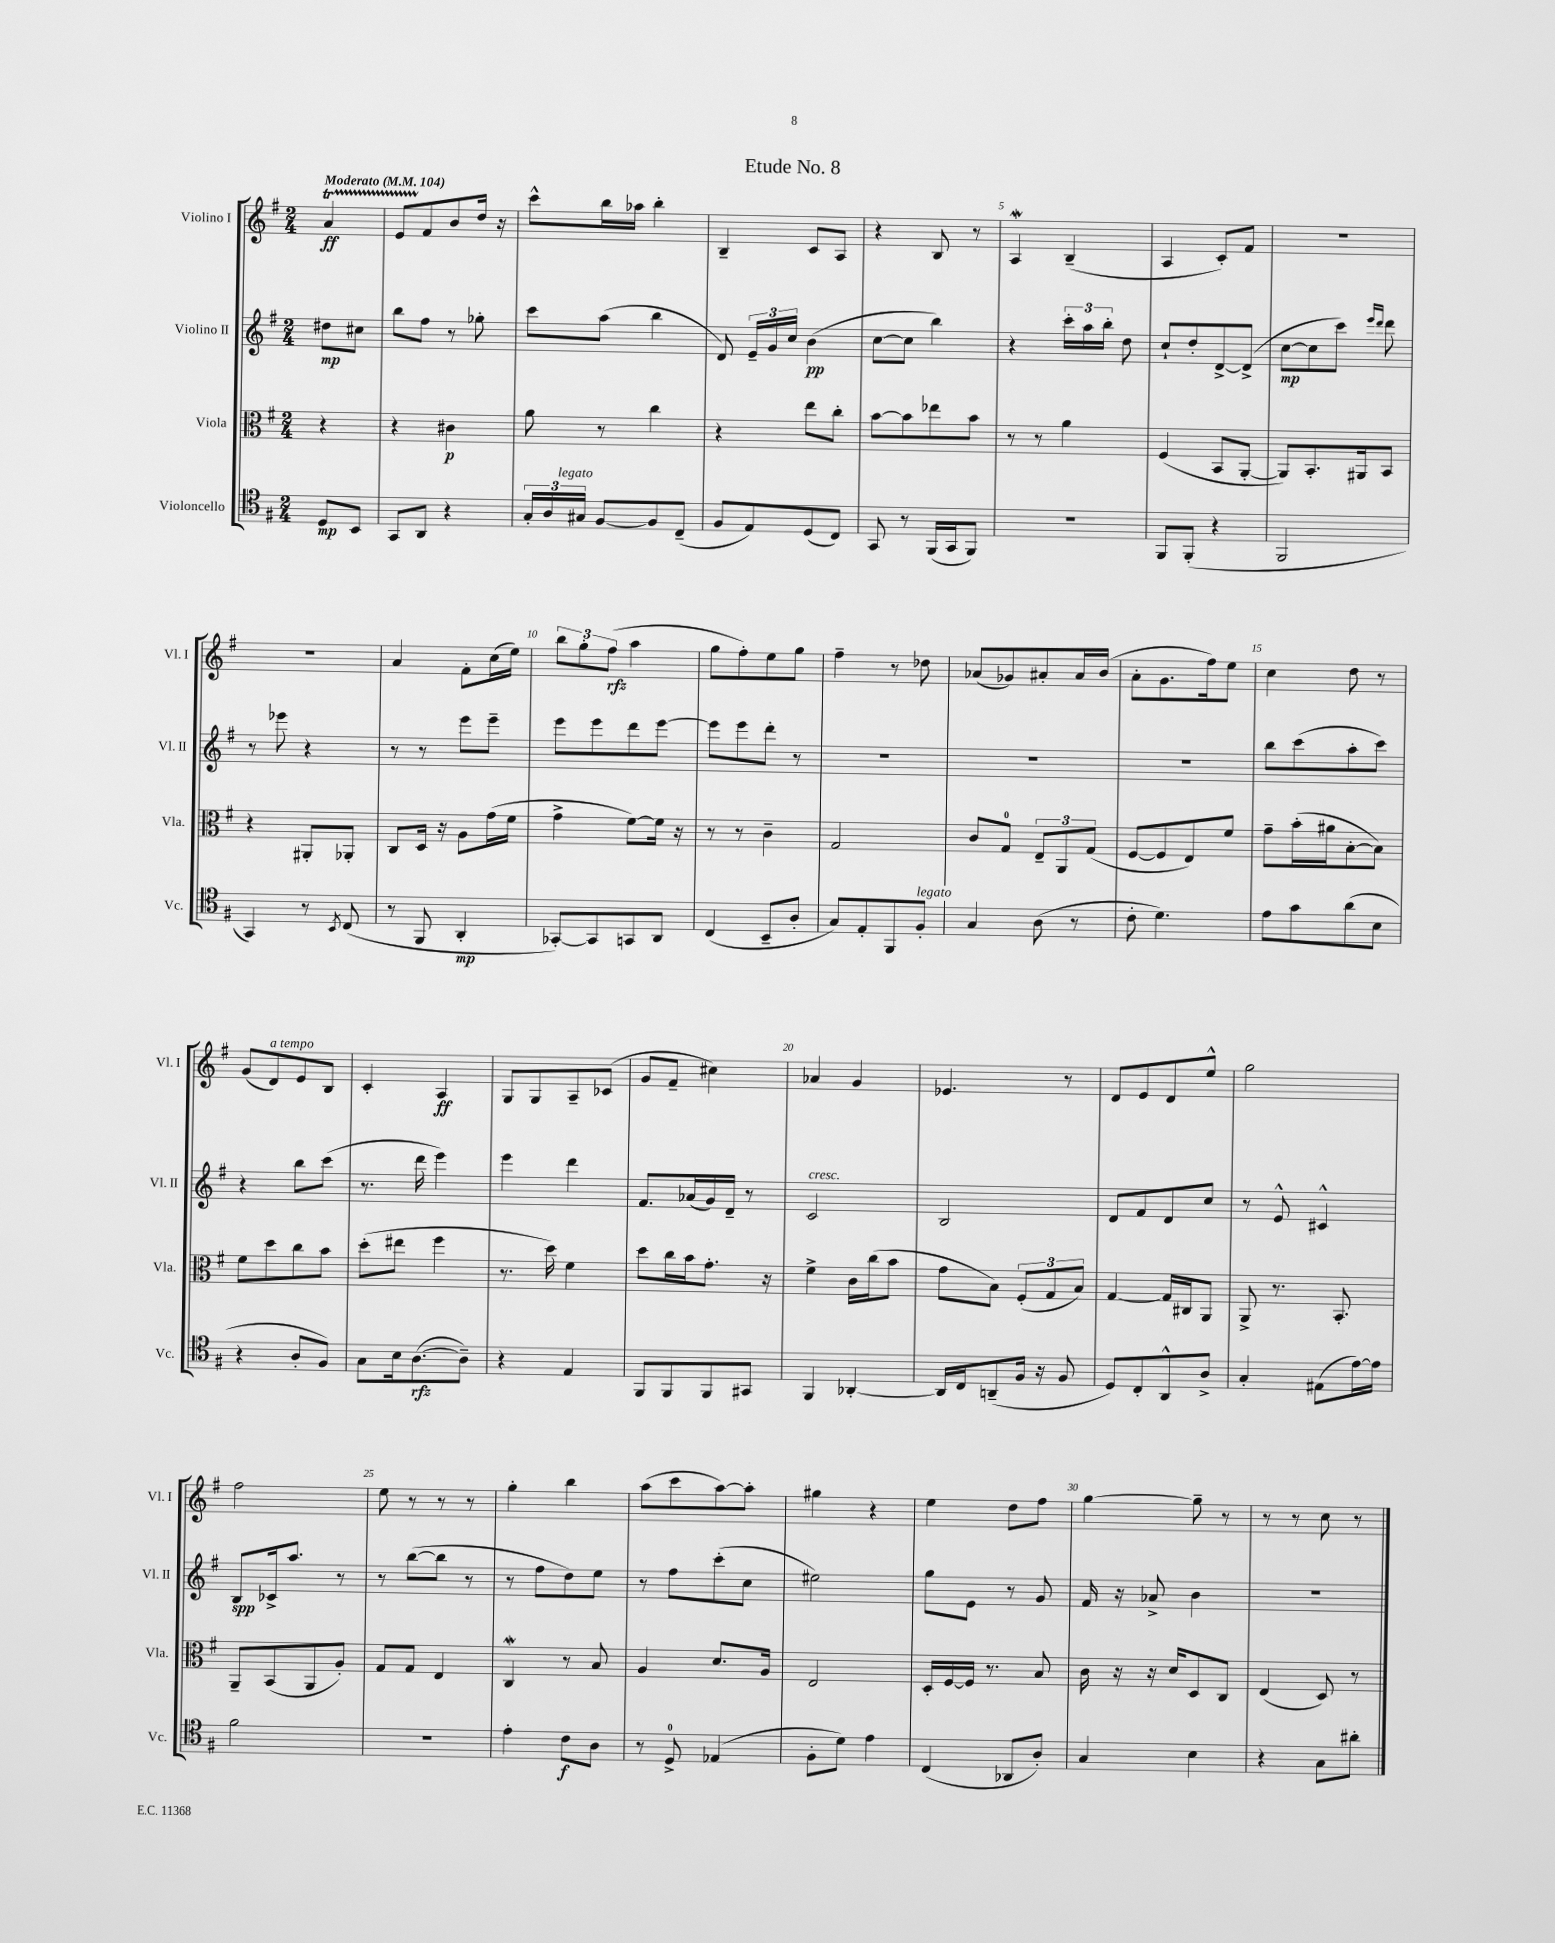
\header { title = "Etude No. 8" }
<<
\new StaffGroup <<
\new Staff = "s0" \with { instrumentName = "Violino I" shortInstrumentName = "Vl. I" } {
    \clef treble \key g \major \numericTimeSignature \time 2/4 \partial 4 \tempo "Moderato" 4 = 104
    \autoBeamOff a'4\startTrillSpan\ff |
    e'8[ fis'8\stopTrillSpan b'8 d''16] r16 |
    c'''8[-^ b''16 aes''16] b''4-. |
    b4-- c'8[ a8] |
    r4 b8 r8 |
    a4\mordent b4--( |
    a4 c'8[-.) fis'8] |
    r2 |
    R2 |
    a'4 fis'8[-. c''16( e''16]) |
    \tuplet 3/2 { b''8[ g''8-. fis''8]\rfz( } a''4 |
    g''8[ fis''8-.) e''8 g''8] |
    fis''4-- r8 des''8 |
    aes'8[( ges'8) ais'8-. ais'16 b'16]( |
    a'8[-. g'8. fis''16) e''8] |
    c''4 d''8 r8 |
    g'8[( d'8^\markup { \italic "a tempo" }) e'8 b8] |
    c'4-. a4\ff |
    g8[ g8 a8-- ces'8]( |
    g'8[ fis'8]-- cis''4) |
    aes'4 g'4 |
    ees'4. r8 |
    d'8[ e'8 d'8 e''8]-^ |
    g''2 |
    fis''2 |
    e''8 r8 r8 r8 |
    g''4-. b''4 |
    a''8[( c'''8 a''8~) a''8]-. |
    gis''4 r4 |
    e''4 d''8[ fis''8] |
    g''4~ g''8-- r8 |
    r8 r8 c''8 r8 \bar "|." |
}
\new Staff = "s1" \with { instrumentName = "Violino II" shortInstrumentName = "Vl. II" } {
    \clef treble \key g \major \numericTimeSignature \time 2/4 \partial 4
    \autoBeamOff dis''8[\mp cis''8] |
    b''8[ fis''8] r8 ges''8-. |
    c'''8[ a''8]( b''4 |
    d'8) \tuplet 3/2 { e'16[-- g'16 c''16] } b'4\pp( |
    c''8[~ c''8] b''4) |
    r4 \tuplet 3/2 { c'''16[-. a''16 b''16]-. } d''8 |
    c''8[-! d''8-. d'8~-> d'8]->( |
    c''8[~\mp c''8 c'''8]) \grace { e'''16[ d'''16] } d'''8 |
    r8 ees'''8 r4 |
    r8 r8 e'''8[ e'''8]-- |
    e'''8[ e'''8 d'''8 e'''8]~ |
    e'''8[ e'''8 d'''8]-. r8 |
    R2 |
    R2 |
    R2 |
    b''8[ c'''8( a''8-. c'''8]) |
    r4 b''8[ c'''8]( |
    r8. d'''16 e'''4) |
    e'''4 d'''4 |
    fis'8.[ aes'16( g'16) d'16]-- r8 |
    c'2^\markup { \italic "cresc." } |
    b2 |
    d'8[ fis'8 d'8 c''8] |
    r8 e'8-^ cis'4-^ |
    b8[\spp ces'16-> a''8.] r8 |
    r8 b''8[~( b''8] r8 |
    r8 fis''8[ d''8) e''8] |
    r8 fis''8[ c'''8-.( c''8] |
    eis''2) |
    g''8[ e'8] r8 g'8 |
    fis'16 r16 aes'8-> b'4 |
    R2 \bar "|." |
}
\new Staff = "s2" \with { instrumentName = "Viola" shortInstrumentName = "Vla." } {
    \clef alto \key g \major \numericTimeSignature \time 2/4 \partial 4
    \autoBeamOff r4 |
    r4 cis'4\p |
    a'8 r8 c''4 |
    r4 e''8[ c''8]-. |
    b'8[~ b'8 ees''8 b'8] |
    r8 r8 a'4 |
    fis4( b,8[ a,8]~-. |
    a,8[) b,8.-. ais,16 b,8] |
    r4 ais,8[-. aes,8]-. |
    c8[ d16] r16 a8[ g'16( fis'16] |
    g'4-> fis'8[~) fis'16] r16 |
    r8 r8 c'4-- |
    g2 |
    c'8[ g8]-0 \tuplet 3/2 { e8[-- a,8 g8]( } |
    fis8[~ fis8 e8) fis'8] |
    g'8[-- b'16-.( ais'16 b8~-. b8]) |
    fis'8[ d''8 c''8 b'8] |
    d''8[-.( eis''8] fis''4 |
    r8. d''16) fis'4 |
    d''8[ c''16 b'16 g'8.]-. r16 |
    fis'4-> c'16[ c''16( b'8] |
    g'8[ b8]) \tuplet 3/2 { fis8[-.( g8 b8]) } |
    g4~ g16[ cis16 a,8] |
    a,8-> r8. b,8.-. |
    a,8[-- b,8( a,8 a8]-.) |
    g8[ g8] e4 |
    c4\mordent r8 b8 |
    a4 d'8.[ a16] |
    e2 |
    d16[-. fis16~ fis16] r8. b8 |
    c'16 r16 r16 d'16[ d8 c8] |
    e4( d8) r8 \bar "|." |
}
\new Staff = "s3" \with { instrumentName = "Violoncello" shortInstrumentName = "Vc." } {
    \clef tenor \key g \major \numericTimeSignature \time 2/4 \partial 4
    \autoBeamOff d8[\mp b,8] |
    g,8[ a,8] r4 |
    \tuplet 3/2 { g16[-. a16 gis16]^\markup { \italic "legato" } } fis8[~ fis8 c8]--( |
    fis8[ e8) d8( c8]) |
    g,8 r8 fis,16[( g,16 fis,8]) |
    r2 |
    fis,8[ fis,8]-.( r4 |
    fis,2 |
    g,4) r8 \acciaccatura { b,8 } c8( |
    r8 fis,8 a,4-.\mp |
    ges,8[~-.) ges,8 g,8 a,8] |
    c4( b,8[-- a8]-. |
    g8[) e8-. fis,8 fis8]-.^\markup { \italic "legato" } |
    g4 a8( r8 |
    c'8-. d'4.) |
    e'8[ g'8 a'8( b8] |
    r4 a8[-. fis8]) |
    g8[ b16 a8.~\rfz( a8]--) |
    r4 e4 |
    fis,8[ fis,8 fis,8 gis,8] |
    fis,4 aes,4~-. |
    aes,16[ c16 a,8--( fis16] r16 fis8 |
    d8[) c8-. a,8-^ a8]-> |
    g4-. eis8[( e'16~) e'16] |
    fis'2 |
    R2 |
    e'4-. c'8[\f a8] |
    r8 d8-0-> ees4( |
    fis8[-. d'8]) e'4 |
    c4( aes,8[ a8]-.) |
    g4 b4 |
    r4 g8[ ais'8]-. \bar "|." |
}
>>
>>
\layout { \context { \Score \override BarNumber.break-visibility = ##(#f #t #t) barNumberVisibility = #(every-nth-bar-number-visible 5) } }
